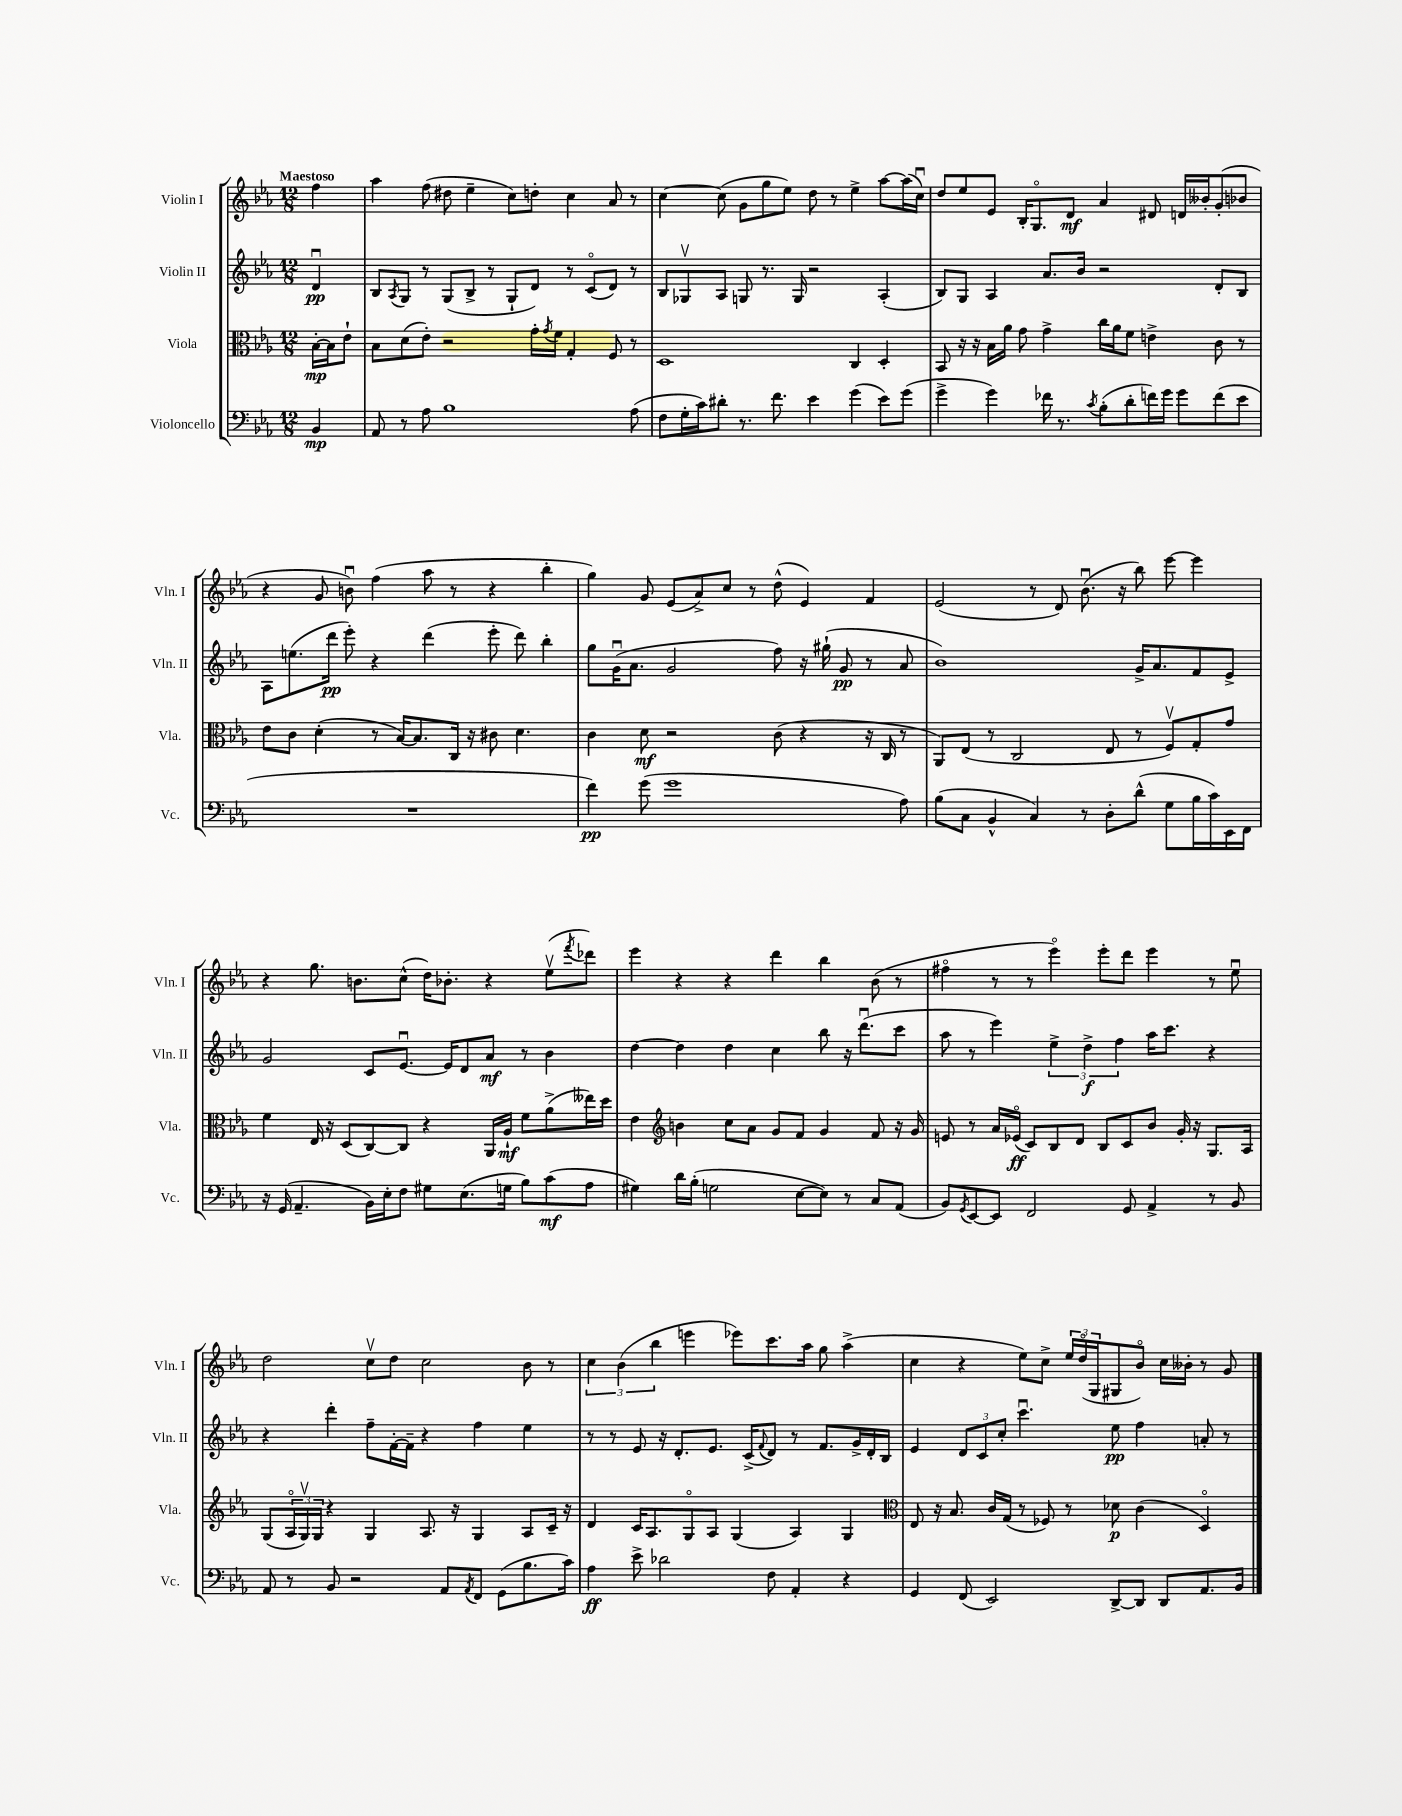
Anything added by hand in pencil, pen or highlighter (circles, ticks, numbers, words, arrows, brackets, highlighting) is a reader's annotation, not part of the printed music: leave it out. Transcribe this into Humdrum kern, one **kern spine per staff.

**kern	**dynam	**kern	**dynam	**kern	**dynam	**kern	**dynam
*part4	*part4	*part3	*part3	*part2	*part2	*part1	*part1
*staff4	*staff4	*staff3	*staff3	*staff2	*staff2	*staff1	*staff1
*I"Violoncello	*	*I"Viola	*	*I"Violin II	*	*I"Violin I	*
*I'Vc.	*	*I'Vla.	*	*I'Vln. II	*	*I'Vln. I	*
*clefF4	*	*clefC3	*	*clefG2	*	*clefG2	*
*k[b-e-a-]	*	*k[b-e-a-]	*	*k[b-e-a-]	*	*k[b-e-a-]	*
*M12/8	*	*M12/8	*	*M12/8	*	*M12/8	*
=	=	=	=	=	=	=	=
!	!	!	!	!	!	!LO:TX:a:B:t=Maestoso	!
4BB-/	mp	[16B-'\LL	mp	4du/	pp	4ff\	.
.	.	16B-\J]	.	.	.	.	.
.	.	8e-`\J	.	.	.	.	.
=1	=1	=1	=1	=1	=1	=1	=1
8AA-/	.	8B-\L	.	8B-/L	.	4aa-\	.
.	.	.	.	8qA-/	.	.	.
8r	.	(8d\	.	8G/J	.	.	.
8A-\	.	8e-'\J)	.	8r	.	(8ff\	.
1B-	.	2r	.	(8G/L	.	8dd#X\	.
.	.	.	.	8B-^/J	.	4ee-~\	.
.	.	.	.	8r	.	.	.
.	.	.	.	8G`/L	.	8cc\L)	.
.	.	16g'\LL	.	8d/J)	.	8ddn'\J	.
.	.	8qg/	.	.	.	.	.
.	.	16f\JJ	.	.	.	.	.
.	.	4G'/	.	8r	.	4cc\	.
.	.	.	.	(8c/L	.	.	.
.	.	8F/	.	8d/J)	.	8a-/	.
(8A-\	.	8r	.	8r	.	8r	.
=2	=2	=2	=2	=2	=2	=2	=2
8F\L	.	1D	.	8B-/L	.	[4cc\	.
16G'\L	.	.	.	8G-Xv/	.	.	.
16c\J)	.	.	.	.	.	.	.
8d#X'\J	.	.	.	8A-/J	.	(8cc\]	.
8.r	.	.	.	8Gn/	.	8g\L	.
.	.	.	.	8.r	.	8gg\	.
8.f\	.	.	.	.	.	.	.
.	.	.	.	.	.	8ee-\J)	.
.	.	.	.	16G/	.	.	.
4e-\	.	.	.	2r	.	8dd\	.
.	.	.	.	.	.	8r	.
(4g\	.	4C/	.	.	.	4ee-^\	.
8e-\L)	.	4D'/	.	(4A-'/	.	[8aa-\L	.
(8g\J	.	.	.	.	.	(16aa-\L]	.
.	.	.	.	.	.	16ccu\JJ)	.
=3	=3	=3	=3	=3	=3	=3	=3
4g^\	.	8BB-/	.	8B-/L)	.	8dd/L	.
.	.	16r	.	8G/J	.	8ee-/	.
.	.	16r	.	.	.	.	.
4g\)	.	16B-\LL	.	4A-/	.	8e-/J	.
.	.	16a-\JJ	.	.	.	.	.
.	.	8g\	.	.	.	16B-'/KL	.
.	.	.	.	.	.	8.G/	.
16f-X\	.	4g^\	.	8.a-/L	.	.	.
8.r	.	.	.	.	.	.	.
.	.	.	.	.	.	8d/J	mf
.	.	.	.	16b-/Jk	.	.	.
8qc/	.	.	.	.	.	.	.
(8B-'\L	.	16cc\LL	.	2r	.	4a-/	.
.	.	16a-\J	.	.	.	.	.
8d'\	.	8f\J	.	.	.	.	.
16fn\L)	.	4en^\	.	.	.	8d#X/	.
16g\JJ	.	.	.	.	.	.	.
8g\L	.	.	.	.	.	16dn/LL	.
.	.	.	.	.	.	16b--X'/J	.
(8f\	.	8c\	.	8d'/L	.	(8g'/	.
8e-\J	.	8r	.	8B-/J	.	8b-X/J	.
!!LO:LB:g=z
=4	=4	=4	=4	=4	=4	=4	=4
1.r	.	8e-\L	.	8A-\L	.	4r	.
.	.	8c\J	.	(8.een\	.	.	.
.	.	(4d'\	.	.	.	8g/	.
.	.	.	.	16ddd\Jk	pp	.	.
.	.	.	.	8eee-'\)	.	8bnu\)	.
.	.	8r	.	4r	.	(4ff\	.
.	.	[16B-/KL)	.	.	.	.	.
.	.	8.B-/]	.	.	.	.	.
.	.	.	.	(4ddd\	.	8aa-\	.
.	.	16C/Jk	.	.	.	8r	.
.	.	16r	.	.	.	.	.
.	.	8c#X\	.	8eee-'\	.	4r	.
.	.	4.d\	.	8ddd\)	.	.	.
.	.	.	.	4bb-'\	.	4bb-'\	.
=5	=5	=5	=5	=5	=5	=5	=5
4f\)	pp	4c\	.	8gg\L	.	4gg\)	.
.	.	.	.	(16gu\K	.	.	.
.	.	.	.	8.a-\J	.	.	.
(8g\	.	8d\	mf	.	.	8g/	.
1g	.	2r	.	2g/	.	(8e-/L	.
.	.	.	.	.	.	8a-^/)	.
.	.	.	.	.	.	8cc/J	.
.	.	.	.	.	.	8r	.
.	.	(8c\	.	8ff\)	.	(8dd^^\	.
.	.	4r	.	16r	.	4e-/)	.
.	.	.	.	(16gg#X`\	.	.	.
.	.	.	.	8g/	pp	.	.
.	.	16r	.	8r	.	4f/	.
.	.	16C/	.	.	.	.	.
8A-\)	.	8r	.	8a-/	.	.	.
=6	=6	=6	=6	=6	=6	=6	=6
(8B-\L	.	8AA-/L)	.	1b-)	.	(2e-/	.
8C\J	.	(8E-/J	.	.	.	.	.
4BB-^^/	.	8r	.	.	.	.	.
.	.	2C/	.	.	.	.	.
4C/)	.	.	.	.	.	8r	.
.	.	.	.	.	.	8d/)	.
8r	.	.	.	.	.	(8.b-u\	.
8D'\L	.	8E-/	.	.	.	.	.
.	.	.	.	.	.	16r	.
(8d^^\J	.	8r	.	16g^/KL	.	8bb-\)	.
.	.	.	.	8.a-/	.	.	.
8G\L	.	8Fv/L)	.	.	.	[8eee-\	.
16B-\L	.	8G'/	.	8f/	.	4eee-\]	.
16c\)	.	.	.	.	.	.	.
16EE-\	.	8g/J	.	8e-^/J	.	.	.
16FF\JJ	.	.	.	.	.	.	.
!!LO:LB:g=z
=7	=7	=7	=7	=7	=7	=7	=7
16r	.	4f\	.	2g/	.	4r	.
(16GG/	.	.	.	.	.	.	.
4.AA-~/	.	.	.	.	.	.	.
.	.	16E-/	.	.	.	8.gg\	.
.	.	16r	.	.	.	.	.
.	.	(8D/L	.	.	.	.	.
.	.	.	.	.	.	8.bn\L	.
16BB-\LL)	.	[8C/)	.	8c/L	.	.	.
16E-'\J	.	.	.	.	.	.	.
8F\J	.	8C/J]	.	[8.e-u/J	.	(8cc^^\J	.
8G#X\L	.	4r	.	.	.	16dd\KL)	.
.	.	.	.	16e-/KL]	.	8.b-X'\J	.
(8.E-\	.	.	.	8d/	.	.	.
.	.	16AA-/LL	.	8a-/J	mf	4r	.
16Gn\Jk	.	16A-`/JJ	mf	.	.	.	.
8B-\L)	.	8f\L	.	8r	.	.	.
(8c\	mf	(8a-^\	.	4b-\	.	(8ee-v\L	.
.	.	.	.	.	.	8qfff/	.
8A-\J	.	16ee--X\L)	.	.	.	8ddd-X\J)	.
.	.	16dd\JJ	.	.	.	.	.
=8	=8	=8	=8	=8	=8	=8	=8
4G#X\)	.	4e-\	.	[4dd\	.	4eee-\	.
*	*	*clefG2	*	*	*	*	*
16d\LL	.	4bn\	.	4dd\]	.	4r	.
(16B-'\JJ	.	.	.	.	.	.	.
2Gn\	.	.	.	.	.	.	.
.	.	8cc\L	.	4dd\	.	4r	.
.	.	8a-\J	.	.	.	.	.
.	.	8g/L	.	4cc\	.	4ddd\	.
[8E-\L	.	8f/J	.	.	.	.	.
8E-\J])	.	4g/	.	8bb-\	.	4bb-\	.
8r	.	.	.	16r	.	.	.
.	.	.	.	(8.dddu\L	.	.	.
8C/L	.	8f/	.	.	.	(8b-\	.
(8AA-/J	.	16r	.	8ccc\J	.	8r	.
.	.	16g/	.	.	.	.	.
=9	=9	=9	=9	=9	=9	=9	=9
8BB-/L)	.	8en/	.	8aa-\	.	4ff#X\	.
8qGG/	.	.	.	.	.	.	.
[8EE-/	.	8r	.	8r	.	.	.
8EE-/J]	.	16a-/LL	.	4eee-\)	.	8r	.
.	.	(16e-X/JJ	ff	.	.	.	.
2FF/	.	8c/L)	.	.	.	8r	.
.	.	8B-/	.	6ee-^\	.	4eee-\)	.
.	.	8d/J	.	.	.	.	.
.	.	.	.	6dd^\	f	.	.
.	.	8B-/L	.	.	.	8eee-'\L	.
.	.	.	.	6ff\	.	.	.
8GG/	.	8c/	.	.	.	8ddd\J	.
4AA-^/	.	8b-/J	.	16aa-\KL	.	4eee-\	.
.	.	.	.	8.ccc\J	.	.	.
.	.	16g'/	.	.	.	.	.
.	.	16r	.	.	.	.	.
8r	.	8.G/L	.	4r	.	8r	.
8BB-/	.	.	.	.	.	8ee-u\	.
.	.	16A-/Jk	.	.	.	.	.
!!LO:LB:g=z
=10	=10	=10	=10	=10	=10	=10	=10
8AA-/	.	(8G/L	.	4r	.	2dd\	.
8r	.	24A-/L	.	.	.	.	.
.	.	24Gv/)	.	.	.	.	.
.	.	24G/JJ	.	.	.	.	.
8BB-/	.	4r	.	4ddd'\	.	.	.
2r	.	.	.	.	.	.	.
.	.	4G/	.	8ff~\L	.	8ccv\L	.
.	.	.	.	[16f'\L	.	8dd\J	.
.	.	.	.	16f~\JJ]	.	.	.
.	.	8.A-/	.	4r	.	2cc\	.
8AA-/L	.	.	.	.	.	.	.
.	.	16r	.	.	.	.	.
8qAA-/	.	.	.	.	.	.	.
8FF/J	.	4G/	.	4ff\	.	.	.
(8GG\L	.	.	.	.	.	.	.
8.B-\	.	8A-/L	.	4ee-\	.	8b-\	.
.	.	16c~/Jk	.	.	.	8r	.
16c\Jk)	.	16r	.	.	.	.	.
=11	=11	=11	=11	=11	=11	=11	=11
4A-\	ff	4d/	.	8r	.	6cc\	.
.	.	.	.	8r	.	.	.
.	.	.	.	.	.	(6b-\	.
8e-^\	.	16c/KL	.	8e-/	.	.	.
.	.	8.A-/	.	.	.	.	.
.	.	.	.	.	.	6bb-\	.
2d-X\	.	.	.	16r	.	.	.
.	.	.	.	8.d'/L	.	.	.
.	.	8G/	.	.	.	4eeen\	.
.	.	8A-/J	.	8.e-/J	.	.	.
.	.	(4G/	.	.	.	8eee-X\L)	.
.	.	.	.	(16c^/KL	.	.	.
.	.	.	.	8qqf/	.	.	.
8F\	.	.	.	8d/J)	.	8.ccc\	.
4AA-'/	.	4A-/)	.	8r	.	.	.
.	.	.	.	.	.	16aa-\Jk	.
.	.	.	.	8.f/L	.	8gg\	.
4r	.	4G/	.	.	.	(4aa-^\	.
.	.	.	.	16g^/L	.	.	.
.	.	.	.	16d'/	.	.	.
.	.	.	.	16B-/JJ	.	.	.
=12	=12	=12	=12	=12	=12	=12	=12
*	*	*clefC3	*	*	*	*	*
4GG/	.	8E-/	.	4e-/	.	4cc\	.
.	.	16r	.	.	.	.	.
.	.	8.B-/	.	.	.	.	.
(8FF/	.	.	.	12d/L	.	4r	.
.	.	.	.	12c/	.	.	.
2EE-/)	.	16c/LL	.	.	.	.	.
.	.	.	.	12cc'/J	.	.	.
.	.	(16G/JJ	.	.	.	.	.
.	.	8r	.	4.cccu\	.	8ee-\L)	.
.	.	8F-X/)	.	.	.	8cc^\J	.
.	.	8r	.	.	.	24ee-/LL	.
.	.	.	.	.	.	(24dd/	.
.	.	.	.	.	.	24G/J	.
[8DD^/L	.	8d-X\	p	8ee-\	pp	8G#X/	.
8DD/J]	.	(4c\	.	4ff\	.	8b-/J)	.
8DD/L	.	.	.	.	.	16cc\LL	.
.	.	.	.	.	.	16b--X'\JJ	.
8.AA-/	.	4D/)	.	8an'/	.	8r	.
.	.	.	.	8r	.	8g/	.
16BB-/Jk	.	.	.	.	.	.	.
==	==	==	==	==	==	==	==
*-	*-	*-	*-	*-	*-	*-	*-
